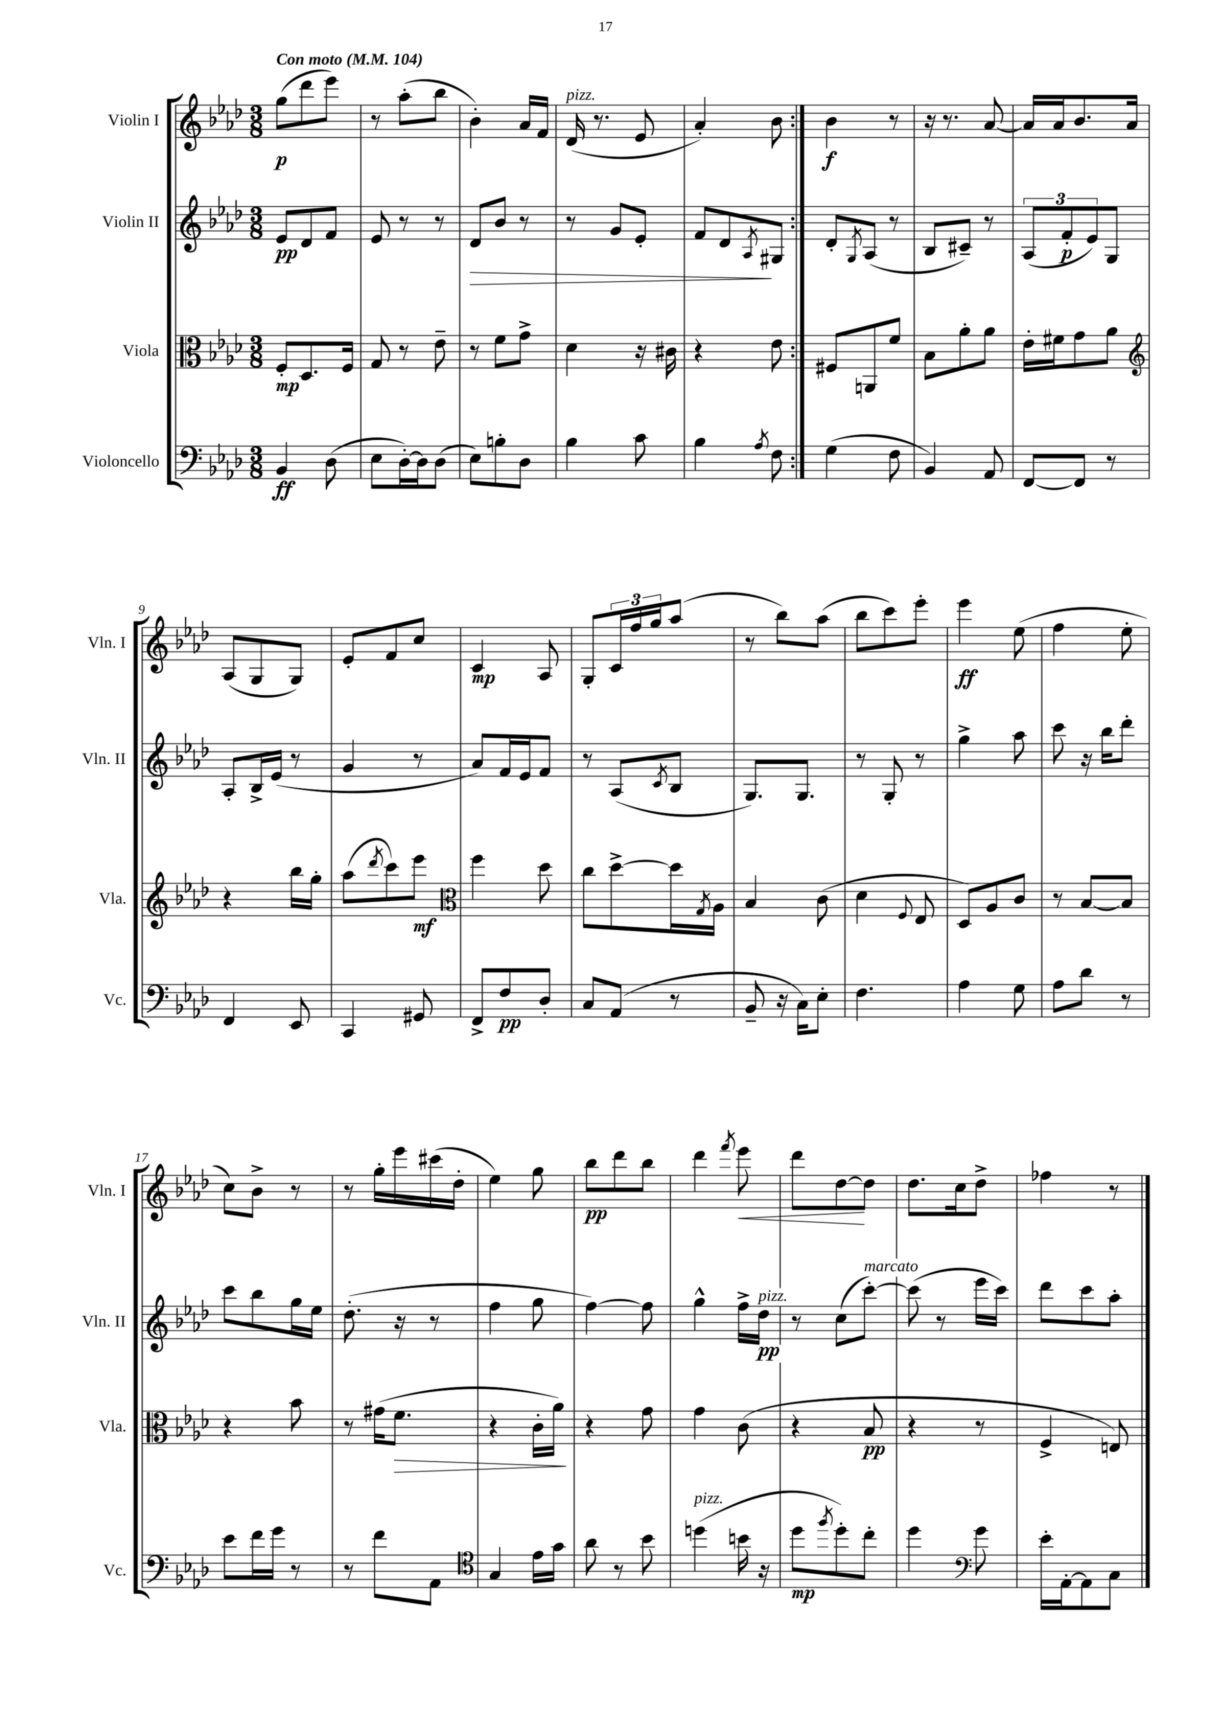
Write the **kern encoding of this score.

**kern	**kern	**kern	**kern
*staff4	*staff3	*staff2	*staff1
*clefF4	*clefC3	*clefG2	*clefG2
*k[b-e-a-d-]	*k[b-e-a-d-]	*k[b-e-a-d-]	*k[b-e-a-d-]
*M3/8	*M3/8	*M3/8	*M3/8
*MM104	*MM104	*MM104	*MM104
4BB-/	8F'/L	8e-/L	(8gg\L
.	8.D-/	8d-/	8ddd-\
(8D-\	.	8f/J	8eee-\J)
.	16F/Jk	.	.
=	=	=	=
8E-\L	8G/	8e-/	8r
[16D-'\L)	8r	8r	(8aa-'\L
16D-\]J	.	.	.
(8D-\J	8e-~\	8r	8bb-\J
=	=	=	=
8E-\L)	8r	8d-/L	4b-'\)
8B'\	8f\L	8b-/J	.
8D-\J	8g^\J	8r	16a-/LL
.	.	.	16f/JJ
=	=	=	=
4B-\	4d-\	8r	(16d-/
.	.	.	8.r
.	.	8g/L	.
8c\	16r	8e-'/J	8e-/
.	16c#\	.	.
=	=	=	=
4B-\	4r	8f/L	4a-'/)
.	.	8d-/	.
8qA-/	.	8qA-/	.
8F\	8e-\	8G#/J	8b-\
=:|!	=:|!	=:|!	=:|!
(4G\	8F#/L	8d-'/L	4b-\
.	.	8qG/	.
.	8AA/	(8A-/J	.
8F\	8f/J	8r	8r
=	=	=	=
4BB-/)	8B-\L	8B-/L	16r
.	.	.	8.r
.	8a-'\	8c#~/J)	.
8AA-/	8a-\J	8r	[8a-/
=	=	=	=
[8FF/L	16e-'\LL	(12A-/L	16a-/]LL
.	16f#\J	.	16a-/J
.	.	12f'/	.
8FF/]J	8g\	.	8.b-/
.	.	12e-/)	.
8r	8a-\J	8G/J	.
.	.	.	16a-/Jk
=	=	=	=
*	*clefG2	*	*
4FF/	4r	8A-'/L	(8A-/L
.	.	16B-^/L	8G/
.	.	(16e-/JJ	.
8EE-/	16bb-\LL	8r	8G/J)
.	16gg'\JJ	.	.
=	=	=	=
4CC/	(8aa-\L	4g/	8e-'/L
.	8qddd-/	.	.
.	8ccc\)	.	8f/
8GG#/	8eee-\J	8r	8cc/J
=	=	=	=
*	*clefC3	*	*
8FF^/L	4ff\	8a-/L)	4c/
8F/	.	16f/L	.
.	.	16e-/J	.
8D-'/J	8dd-\	8f/J	8A-/
=	=	=	=
8C/L	8cc\L	8r	8G'/L
(8AA-/J	[8dd-^\	(8A-/L	24c/L
.	.	.	24ff/
.	.	.	24gg/J
.	.	8qc/	.
8r	16dd-\]L	8B-/J	(8aa-/J
.	8qG/	.	.
.	16A-\JJ	.	.
=	=	=	=
8BB-~/	4B-/	8.G/L)	8r
16r	.	.	8bb-\L)
16C\LK)	.	8.G/J	.
8E-'\J	(8c\	.	(8aa-\J
=	=	=	=
4.F\	4d-\	8r	8bb-\L
.	.	8G'/	8ccc\)
.	8qqF/	.	.
.	8E-/	8r	8eee-'\J
=	=	=	=
4A-\	8D-/L)	4gg^\	4eee-\
.	8A-/	.	.
8G\	8c/J	8aa-\	(8ee-\
=	=	=	=
8A-\L	8r	8ccc\	4ff\
8d-\J	[8B-/L	16r	.
.	.	16bb-\LK	.
8r	8B-/]J	8ddd-'\J	8ee-'\
=	=	=	=
8e-\L	4r	8ccc\L	8cc\L)
16f\L	.	8bb-\	8b-^\J
16g\JJ	.	.	.
8r	8b-\	16gg\L	8r
.	.	16ee-\JJ	.
=	=	=	=
8r	8r	(8.dd-'\	8r
8f\L	(16g#\LK	.	16gg'\LL
.	8.f\J	16r	16eee-\
8AA-\J	.	8r	(16ccc#\
.	.	.	16dd-'\JJ
=	=	=	=
*clefC4	*	*	*
4G/	4r	4ff\	4ee-\)
16e-\LL	16c'\LL	8gg\	8gg\
16g\JJ	16a-\JJ)	.	.
=	=	=	=
8a-\	4r	[4ff\)	8bb-\L
8r	.	.	8ddd-\
8b-\	8g\	8ff\]	8bb-\J
=	=	=	=
(4dd\	4g\	4gg^^\	4ddd-\
.	.	.	8qfff/
16b\	(8c\	16ff^\LL	8eee-\
16r	.	16dd-\JJ	.
=	=	=	=
8dd-\L	4r	8r	8ddd-\L
8qff/	.	.	.
8dd-'\)	.	(8cc\L	[8dd-\
8cc'\J	8B-/	[8ccc'\J)	8dd-\]J
=	=	=	=
4dd-\	4r	(8ccc\]	8.dd-\L
.	.	8r	.
.	.	.	16cc\k
*clefF4	*	*	*
8g\	8r	16eee-\LL	8dd-^\J
.	.	16ccc\JJ)	.
=	=	=	=
16e-'\LL	4F^/	8ddd-\L	4ff-\
[16AA-'\J	.	.	.
8AA-\]	.	8ccc\	.
8C\J	8E/)	8aa-'\J	8r
==	==	==	==
*-	*-	*-	*-
